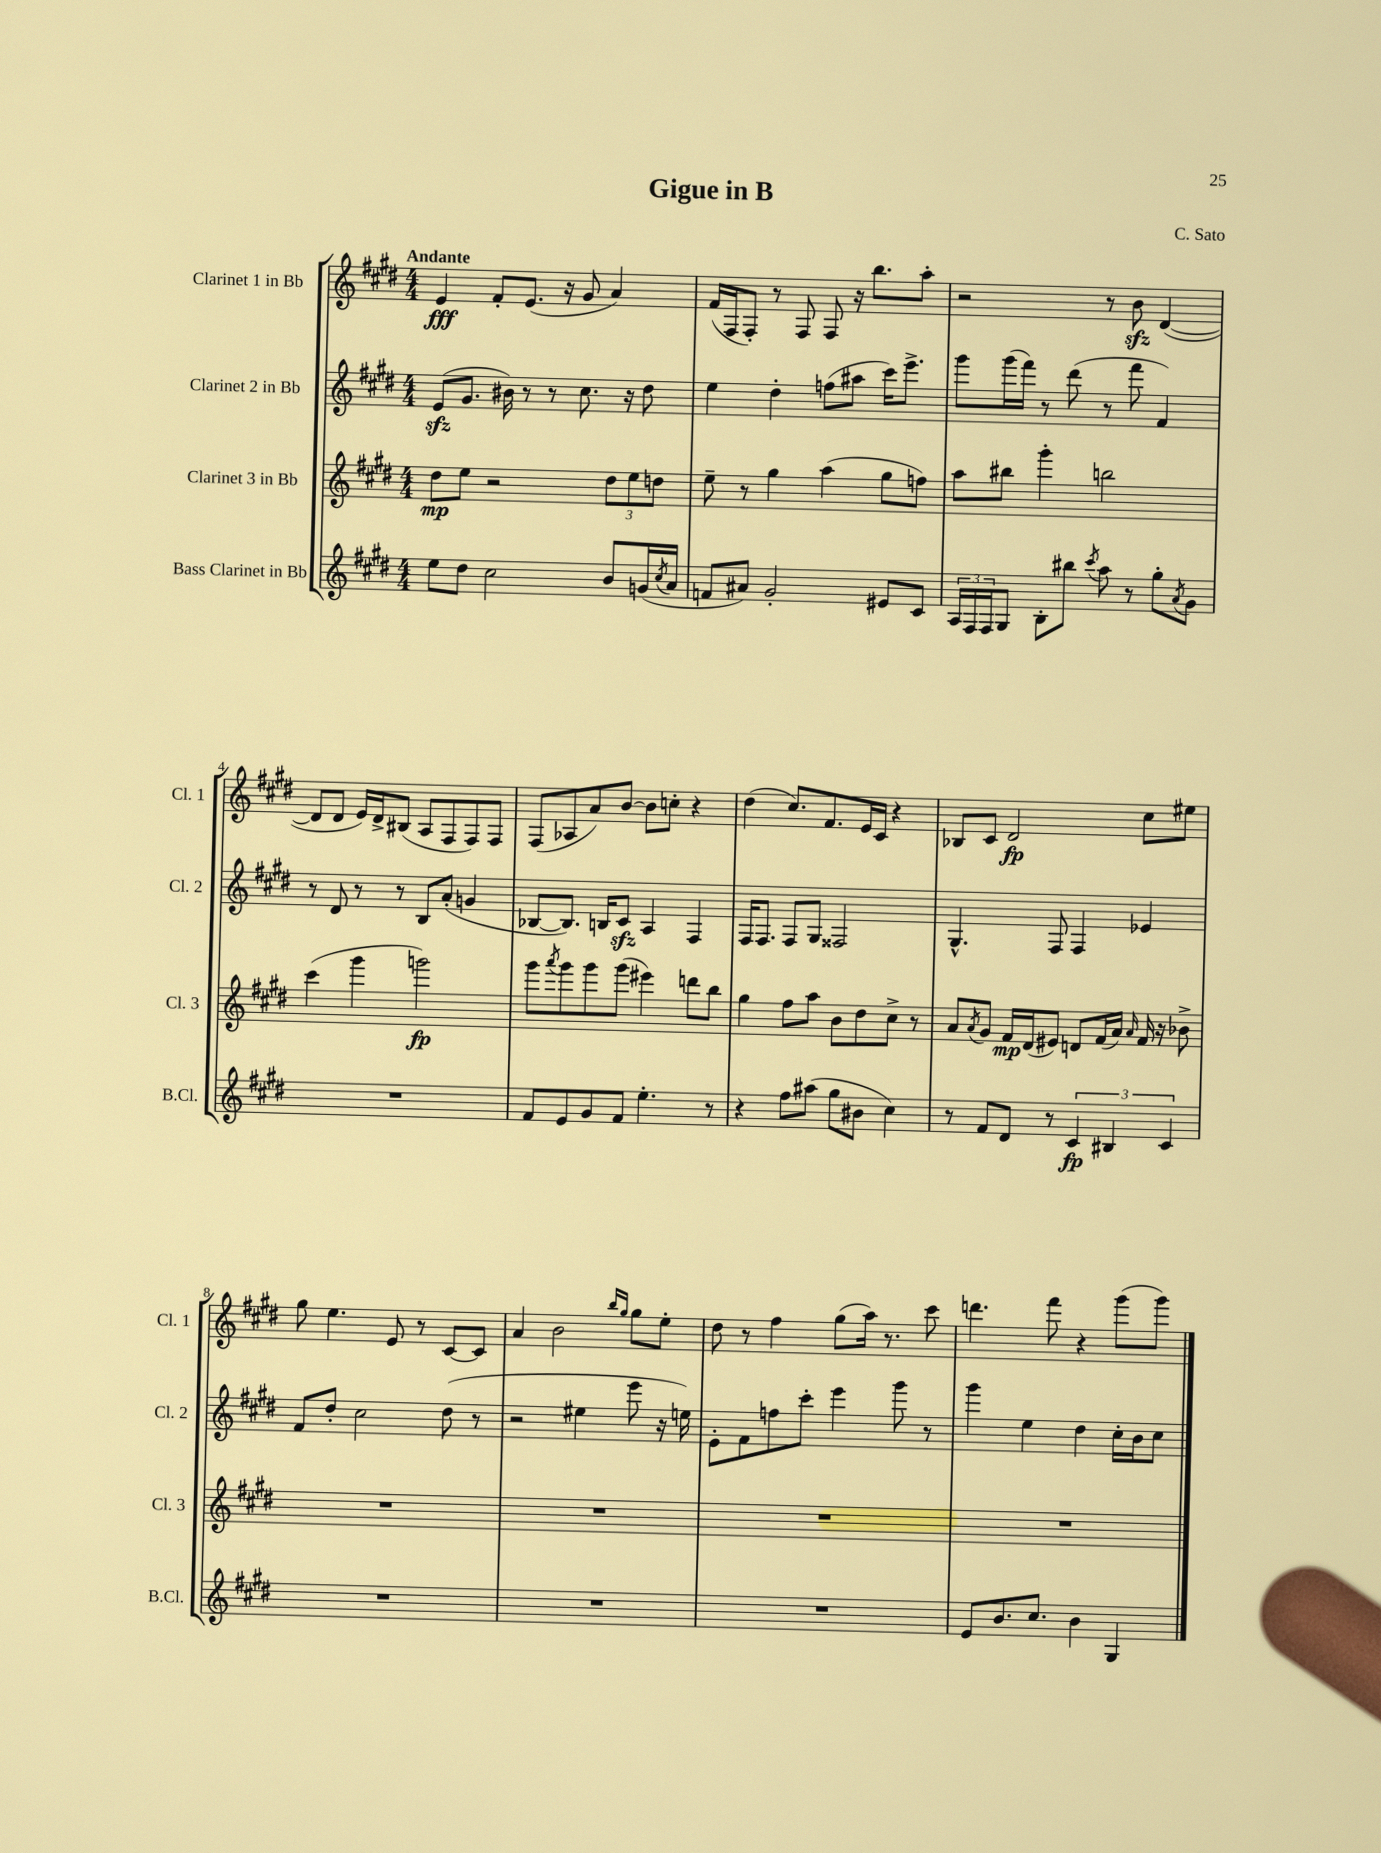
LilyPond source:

\header { title = "Gigue in B" composer = "C. Sato" }
<<
\new StaffGroup <<
\new Staff = "s0" \with { instrumentName = "Clarinet 1 in Bb" shortInstrumentName = "Cl. 1" } {
    \clef treble \key e \major \numericTimeSignature \time 4/4 \tempo "Andante"
    e'4\fff fis'8-. e'8.( r16 gis'8 a'4) |
    fis'16( fis16 fis8-.) r8 fis8 fis8 r16 b''8. a''8-. |
    r2 r8 b'8\sfz dis'4~( |
    dis'8 dis'8 e'16) dis'16-> bis8( a8 fis8 fis8) fis8 |
    fis8( aes8 a'8) b'8~ b'8 c''8-. r4 |
    dis''4( cis''8.) fis'8. e'16 cis'16 r4 |
    bes8 cis'8 dis'2\fp cis''8 eis''8 |
    gis''8 e''4. e'8 r8 cis'8~ cis'8 |
    a'4 b'2 \grace { b''16 gis''16 } gis''8 e''8-. |
    dis''8 r8 fis''4 gis''8( a''16) r8. cis'''8 |
    d'''4. fis'''8 r4 gis'''8( gis'''8) \bar "|." |
}
\new Staff = "s1" \with { instrumentName = "Clarinet 2 in Bb" shortInstrumentName = "Cl. 2" } {
    \clef treble \key e \major \numericTimeSignature \time 4/4
    e'8\sfz( gis'8. bis'16) r8 r8 cis''8. r16 dis''8 |
    e''4 dis''4-. f''8( ais''8 cis'''16) e'''8.-> |
    gis'''8 gis'''16( fis'''16) r8 dis'''8( r8 fis'''8 fis'4) |
    r8 dis'8 r8 r8 b8 a'8-.( g'4 |
    bes8~ bes8.) b16 cis'8\sfz a4 fis4 |
    fis16 fis8. fis8 gis8 fisis2 |
    gis4.-^ fis8 fis4 ees'4 |
    fis'8 dis''8-. cis''2 dis''8( r8 |
    r2 eis''4 e'''8 r16 e''16) |
    e'8-. fis'8 f''8 cis'''8-. e'''4 gis'''8 r8 |
    gis'''4 e''4 dis''4 cis''16-. b'16 cis''8 \bar "|." |
}
\new Staff = "s2" \with { instrumentName = "Clarinet 3 in Bb" shortInstrumentName = "Cl. 3" } {
    \clef treble \key e \major \numericTimeSignature \time 4/4
    dis''8\mp e''8 r2 \tuplet 3/2 { dis''8 e''8 d''8 } |
    e''8-- r8 gis''4 a''4( gis''8 f''8) |
    a''8 bis''8 gis'''4-. b''2 |
    cis'''4( gis'''4 g'''2\fp) |
    gis'''8 \acciaccatura { a'''8 } gis'''8 gis'''8 gis'''8( eis'''4) d'''8 b''8 |
    gis''4 fis''8 a''8 b'8 dis''8 cis''8-> r8 |
    a'8 \acciaccatura { a'8 } gis'8 fis'16\mp dis'16( eis'8) d'8 fis'16( a'16) \grace { a'16 } fis'16 r16 bes'8-> |
    R1 |
    R1 |
    R1 |
    R1 \bar "|." |
}
\new Staff = "s3" \with { instrumentName = "Bass Clarinet in Bb" shortInstrumentName = "B.Cl." } {
    \clef treble \key e \major \numericTimeSignature \time 4/4
    e''8 dis''8 cis''2 b'8 g'16( \acciaccatura { cis''8 } a'16 |
    f'8 ais'8) gis'2-. eis'8 cis'8 |
    \tuplet 3/2 { a16 fis16 fis16 } gis8 b8-. bis''8 \acciaccatura { cis'''8 } a''8 r8 gis''8-. \acciaccatura { a'8 } gis'8 |
    R1 |
    fis'8 e'8 gis'8 fis'8 e''4.-. r8 |
    r4 fis''8 ais''8( gis''8 bis'8 cis''4) |
    r8 fis'8 dis'8 r8 \tuplet 3/2 { cis'4\fp bis4 cis'4 } |
    R1 |
    R1 |
    R1 |
    e'8 b'8. cis''8. b'4 gis4 \bar "|." |
}
>>
>>
